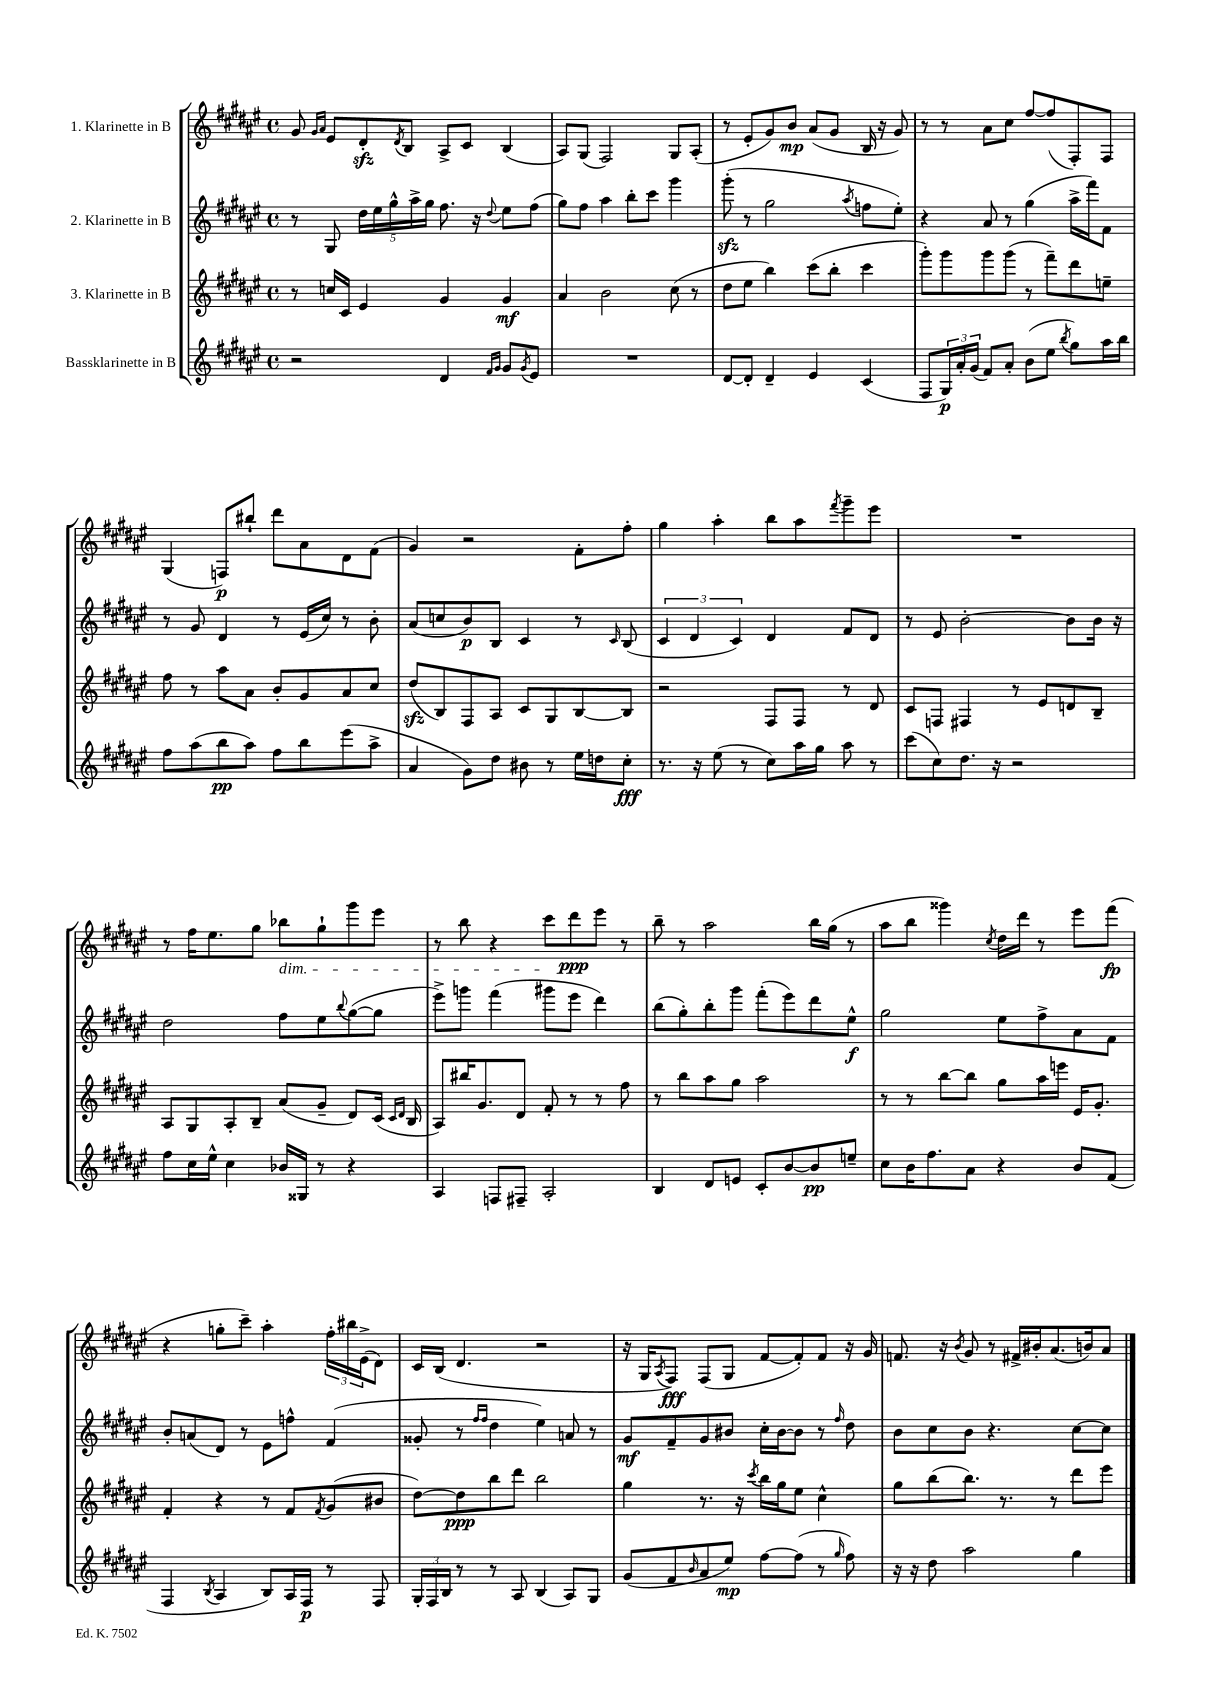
<<
\new StaffGroup <<
\new Staff = "s0" \with { instrumentName = "1. Klarinette in B" } {
    \clef treble \key fis \major \defaultTimeSignature \time 4/4
    gis'8 \grace { gis'16 ais'16 } eis'8 dis'8-.\sfz \acciaccatura { dis'8 } b8 ais8-> cis'8 b4( |
    ais8) gis8( fis2) gis8 ais8-.( |
    r8 eis'8-. gis'8) b'8\mp ais'8( gis'8 b16 r16 gis'8) |
    r8 r8 ais'8 cis''8 fis''8~ fis''8( fis8-.) fis8 |
    gis4( f8\p) bis''8-! dis'''8 ais'8 dis'8 fis'8( |
    gis'4) r2 fis'8-. fis''8-. |
    gis''4 ais''4-. b''8 ais''8 \acciaccatura { fis'''8 } gis'''8-- eis'''8 |
    R1 |
    r8 fis''16 eis''8. gis''8 bes''8\dim gis''8-! gis'''8 eis'''8 |
    r8 b''8 r4 cis'''8\! dis'''8\ppp eis'''8 r8 |
    b''8-- r8 ais''2 b''16 gis''16( r8 |
    ais''8 b''8 gisis'''4) \acciaccatura { cis''8 } dis''16 dis'''16 r8 eis'''8 fis'''8\fp( |
    r4 g''8-. cis'''8--) ais''4-. \tuplet 3/2 { fis''16-. bis''16 eis'16->( } dis'8) |
    cis'16 b16( dis'4. r2 |
    r16 gis16 \acciaccatura { ais8 } fis8\fff) fis8( gis8 fis'8~ fis'8-.) fis'8 r16 gis'16 |
    f'8. r16 \acciaccatura { b'8 } gis'8 r8 fis'16-> bis'16-. ais'8.( b'16) ais'8 \bar "|." |
}
\new Staff = "s1" \with { instrumentName = "2. Klarinette in B" } {
    \clef treble \key fis \major \defaultTimeSignature \time 4/4
    r8 gis8 \tuplet 5/4 { dis''16 eis''16 gis''16-^ ais''16-> gis''16 } fis''8. r16 \appoggiatura { dis''8 } eis''8 fis''8( |
    gis''8) fis''8 ais''4 b''8-. cis'''8 gis'''4 |
    gis'''8-.\sfz( r8 gis''2 \acciaccatura { ais''8 } f''8 eis''8-.) |
    r4 ais'8 r8 gis''4( ais''16-> fis'''16) fis'8 |
    r8 gis'8 dis'4 r8 eis'16( cis''16) r8 b'8-. |
    ais'8( c''8 b'8\p) b8 cis'4 r8 \grace { cis'16 } b8( |
    \tuplet 3/2 { cis'4 dis'4 cis'4) } dis'4 fis'8 dis'8 |
    r8 eis'8 b'2~-. b'8 b'16 r16 |
    dis''2 fis''8 eis''8 \appoggiatura { b''8 } gis''8~( gis''8 |
    eis'''8->) g'''8 fis'''4( gis'''8 eis'''8 dis'''4) |
    b''8( gis''8-.) b''8-. gis'''8 fis'''8-.( eis'''8) dis'''8 eis''8-^\f |
    gis''2 eis''8 fis''8-> ais'8 fis'8 |
    b'8-. a'8( dis'8) r8 eis'8 f''8-^ fis'4( |
    gisis'8-. r8 \grace { fis''16 fis''16 } dis''4 eis''4) a'8 r8 |
    gis'8\mf fis'8-- gis'8 bis'8 cis''16-. bis'16~ bis'8 r8 \grace { fis''16 } dis''8 |
    b'8 cis''8 b'8 r4. cis''8~ cis''8 \bar "|." |
}
\new Staff = "s2" \with { instrumentName = "3. Klarinette in B" } {
    \clef treble \key fis \major \defaultTimeSignature \time 4/4
    r8 c''16 cis'16 eis'4 gis'4 gis'4\mf |
    ais'4 b'2 cis''8( r8 |
    dis''8 eis''8 b''4) cis'''8( b''8-. cis'''4 |
    gis'''8-.) gis'''8 gis'''8 gis'''8( r8 fis'''8--) dis'''8 e''8-- |
    fis''8 r8 ais''8 ais'8 b'8-. gis'8 ais'8 cis''8 |
    dis''8\sfz( b8) fis8 ais8 cis'8 gis8 b8~ b8 |
    r2 fis8 fis8 r8 dis'8 |
    cis'8 f8 fis4 r8 eis'8 d'8 b8-- |
    ais8 gis8 ais8-. b8-- ais'8( gis'8-- dis'8) cis'16( \grace { cis'16 dis'16 } b16 |
    ais8) bis''16 gis'8. dis'8 fis'8-. r8 r8 fis''8 |
    r8 b''8 ais''8 gis''8 ais''2 |
    r8 r8 b''8~ b''8 gis''8 ais''16 e'''16 eis'16 gis'8.-. |
    fis'4-. r4 r8 fis'8 \acciaccatura { fis'8 } gis'8( bis'8 |
    dis''8~) dis''8\ppp b''8 dis'''8 b''2 |
    gis''4 r8. r16 \acciaccatura { cis'''8 } b''16 gis''16 eis''8 cis''4-^ |
    gis''8 b''8( b''8.) r8. r8 dis'''8 eis'''8 \bar "|." |
}
\new Staff = "s3" \with { instrumentName = "Bassklarinette in B" } {
    \clef treble \key fis \major \defaultTimeSignature \time 4/4
    r2 dis'4 \grace { fis'16 gis'16 } gis'8 \acciaccatura { gis'8 } eis'8 |
    R1 |
    dis'8~ dis'8-. dis'4-- eis'4 cis'4( |
    fis8 \tuplet 3/2 { gis16\p) ais'16-. gis'16( } fis'8) ais'8-. b'8( eis''8 \acciaccatura { b''8 } gis''8) ais''16 b''16 |
    fis''8 ais''8( b''8\pp ais''8) fis''8 b''8 eis'''8( ais''8-> |
    ais'4 gis'8) dis''8 bis'8 r8 eis''16 d''16 cis''8-.\fff |
    r8. r16 eis''8( r8 cis''8) ais''16 gis''16 ais''8 r8 |
    cis'''8( cis''8) dis''8. r16 r2 |
    fis''8 cis''16 eis''16-^ cis''4 bes'16 gisis16 r8 r4 |
    ais4 f8 fis8-- ais2-. |
    b4 dis'8 e'8 cis'8-. b'8~ b'8\pp e''8-- |
    cis''8 b'16 fis''8. ais'8 r4 b'8 fis'8( |
    fis4 \acciaccatura { b8 } ais4 b8) ais16 fis16\p r8 fis8 |
    \tuplet 3/2 { gis16-. fis16 b16 } r8 r8 ais8 b4( ais8) gis8 |
    gis'8( fis'8 \grace { b'16 } ais'8 eis''8\mp) fis''8~ fis''8( r8 \grace { gis''16 } fis''8) |
    r16 r16 dis''8 ais''2 gis''4 \bar "|." |
}
>>
>>
\layout { \context { \Score \remove "Bar_number_engraver" } }
